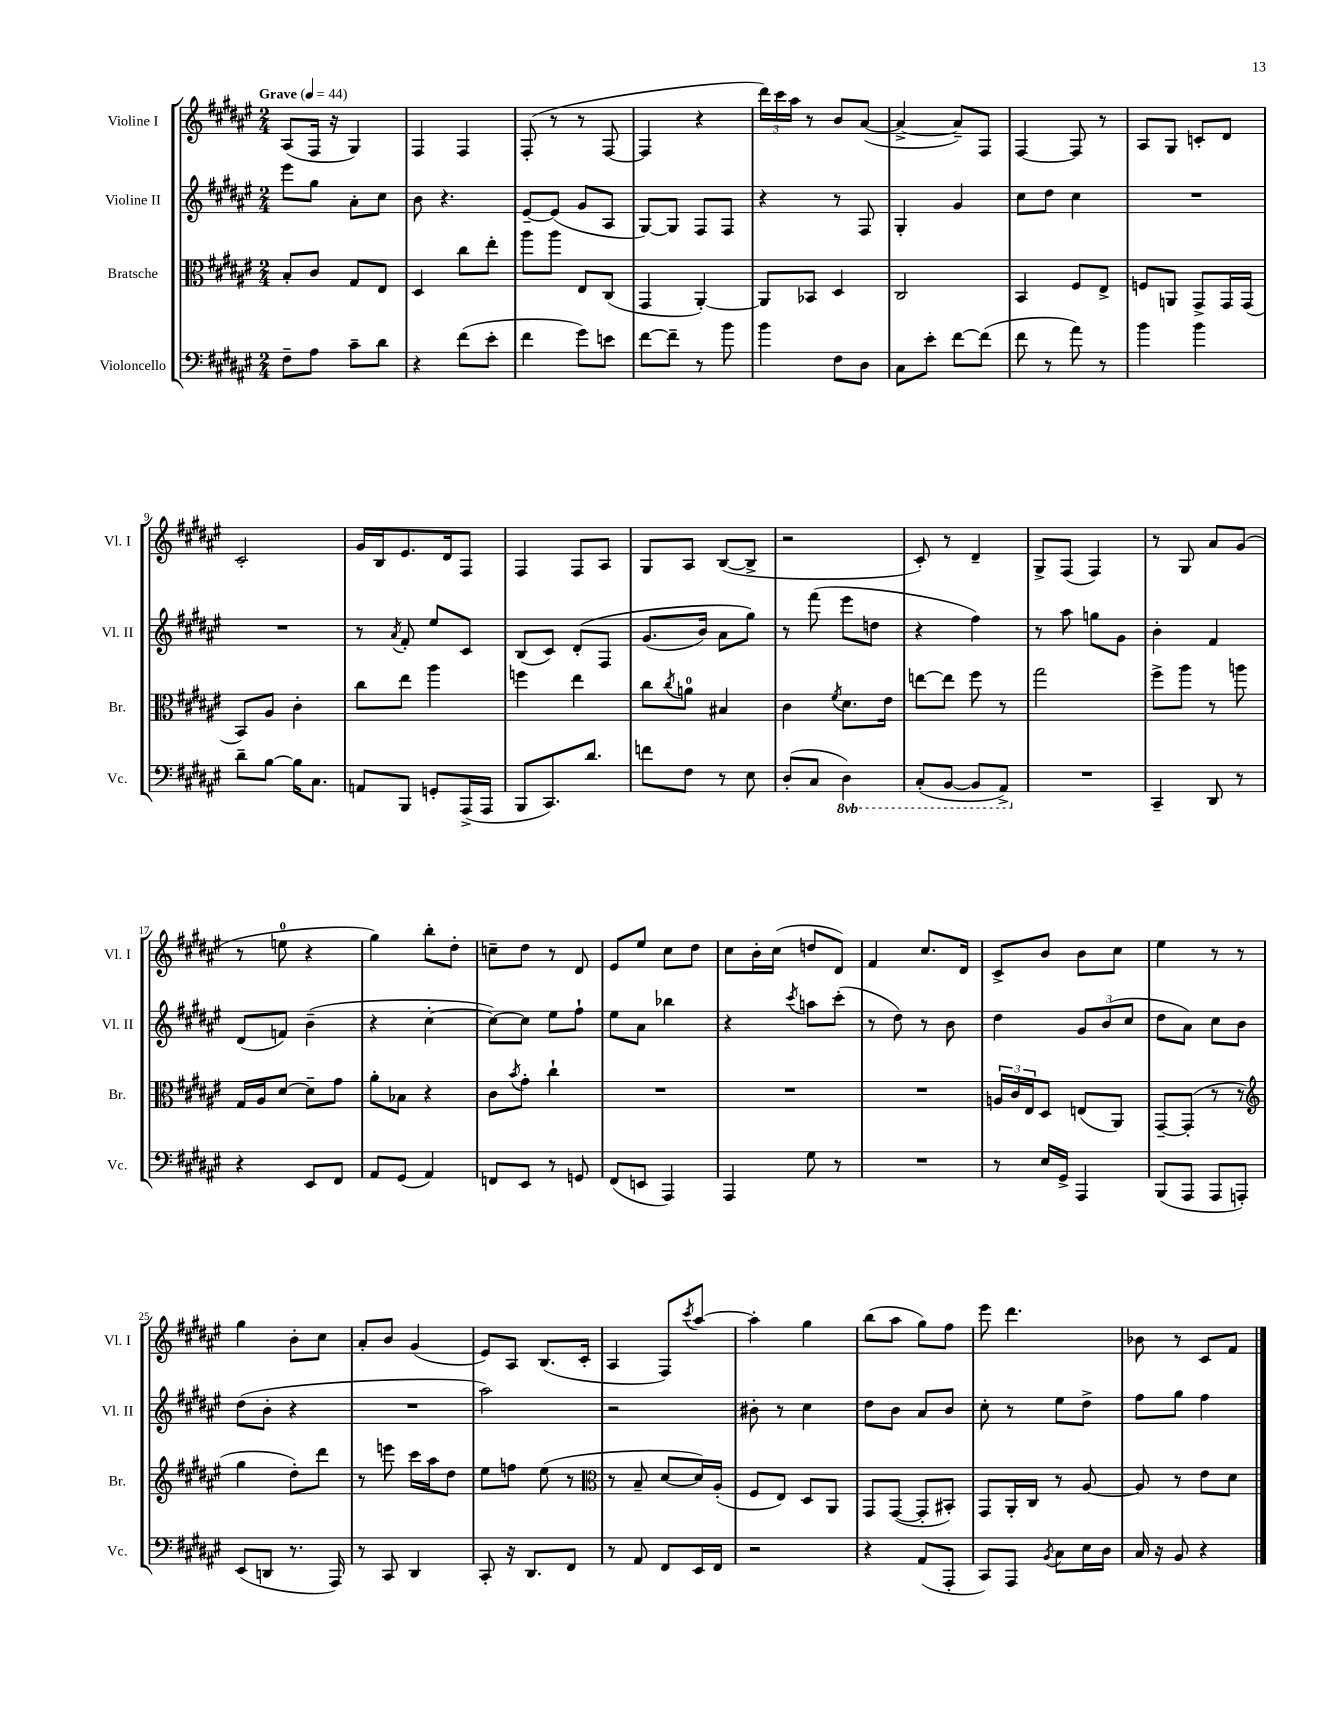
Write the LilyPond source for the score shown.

<<
\new StaffGroup <<
\new Staff = "s0" \with { instrumentName = "Violine I" shortInstrumentName = "Vl. I" } {
    \clef treble \key fis \major \numericTimeSignature \time 2/4 \tempo "Grave" 4 = 44
    ais8( fis16 r16 gis4) |
    fis4 fis4 |
    fis8-.( r8 r8 fis8~ |
    fis4 r4 |
    \tuplet 3/2 { dis'''16) cis'''16 ais''16 } r8 b'8 ais'8~( |
    ais'4~-> ais'8--) fis8 |
    fis4~ fis8 r8 |
    ais8 gis8 c'8-. dis'8 |
    cis'2-. |
    gis'16 b16 eis'8. dis'16 fis8 |
    fis4 fis8 ais8 |
    gis8 ais8 b8~( b8-> |
    r2 |
    cis'8-.) r8 dis'4-- |
    gis8-> fis8( fis4) |
    r8 gis8 ais'8 gis'8( |
    r8 e''8-0 r4 |
    gis''4) b''8-. dis''8-. |
    c''8-- dis''8 r8 dis'8 |
    eis'8 eis''8 cis''8 dis''8 |
    cis''8 b'16-. cis''16( d''8 dis'8) |
    fis'4 cis''8. dis'16 |
    cis'8-> b'8 b'8 cis''8 |
    eis''4 r8 r8 |
    gis''4 b'8-. cis''8 |
    ais'8-. b'8 gis'4( |
    eis'8) ais8 b8.( cis'16-. |
    ais4 fis8) \acciaccatura { cis'''8 } ais''8~ |
    ais''4-. gis''4 |
    b''8( ais''8 gis''8) fis''8 |
    eis'''8 dis'''4. |
    bes'8 r8 cis'8 fis'8 \bar "|." |
}
\new Staff = "s1" \with { instrumentName = "Violine II" shortInstrumentName = "Vl. II" } {
    \clef treble \key fis \major \numericTimeSignature \time 2/4
    eis'''8 gis''8 ais'8-. cis''8 |
    b'8 r4. |
    eis'8~-- eis'8( gis'8 ais8 |
    gis8~) gis8 fis8 fis8 |
    r4 r8 fis8 |
    gis4-. gis'4 |
    cis''8 dis''8 cis''4 |
    R2 |
    R2 |
    r8 \acciaccatura { ais'8 } fis'8-. eis''8 cis'8 |
    b8( cis'8) dis'8-.\( fis8 |
    gis'8.( b'16) ais'8 gis''8\) |
    r8 fis'''8( eis'''8 d''8 |
    r4 fis''4) |
    r8 ais''8 g''8 gis'8 |
    b'4-. fis'4 |
    dis'8( f'8) b'4--( |
    r4 cis''4~-. |
    cis''8~) cis''8 eis''8 fis''8-! |
    eis''8 ais'8 bes''4 |
    r4 \acciaccatura { cis'''8 } a''8 cis'''8-.( |
    r8 dis''8) r8 b'8 |
    dis''4 \tuplet 3/2 { gis'8 b'8( cis''8 } |
    dis''8 ais'8) cis''8 b'8 |
    dis''8( b'8-. r4 |
    R2 |
    ais''2) |
    r2 |
    bis'8-. r8 cis''4 |
    dis''8 b'8 ais'8 b'8 |
    cis''8-. r8 eis''8 dis''8-> |
    fis''8 gis''8 fis''4 \bar "|." |
}
\new Staff = "s2" \with { instrumentName = "Bratsche" shortInstrumentName = "Br." } {
    \clef alto \key fis \major \numericTimeSignature \time 2/4
    b8-. cis'8 gis8 eis8 |
    dis4 cis''8 eis''8-. |
    ais''8 ais''8 eis8 cis8( |
    gis,4 ais,4~-.) |
    ais,8 bes,8 dis4 |
    cis2 |
    b,4 fis8 eis8-> |
    f8 a,8 gis,8-> gis,16 gis,16( |
    b,8) ais8 cis'4-. |
    cis''8 eis''8 ais''4 |
    f''4 eis''4 |
    cis''8 \acciaccatura { cis''8 } a'8-0 bis4 |
    cis'4 \acciaccatura { fis'8 } dis'8. eis'16 |
    e''8~ e''8 fis''8 r8 |
    gis''2 |
    fis''8-> ais''8 r8 a''8 |
    gis16 ais16 dis'8~ dis'8-- gis'8 |
    ais'8-. bes8 r4 |
    cis'8 \acciaccatura { b'8 } gis'8-. cis''4-! |
    R2 |
    R2 |
    R2 |
    \tuplet 3/2 { a16 cis'16 eis16 } dis8 e8( ais,8) |
    gis,8~-- gis,8-.( r8 r8 |
    \clef treble gis''4 dis''8-.) dis'''8 |
    r8 e'''8 cis'''16 ais''16 dis''8 |
    eis''8 f''8 eis''8( r8 |
    \clef alto r8 b8-- dis'8~ dis'16) ais16-.( |
    fis8 eis8) dis8 ais,8 |
    gis,8 gis,8~( gis,8-. bis,8-.) |
    gis,8 ais,16-. cis16 r8 ais8~ |
    ais8 r8 eis'8 dis'8 \bar "|." |
}
\new Staff = "s3" \with { instrumentName = "Violoncello" shortInstrumentName = "Vc." } {
    \clef bass \key fis \major \numericTimeSignature \time 2/4 \set Staff.ottavationMarkups = #ottavation-simple-ordinals
    fis8-- ais8 cis'8-- dis'8 |
    r4 fis'8( eis'8-. |
    fis'4 gis'8) e'8 |
    fis'8~ fis'8-- r8 b'8 |
    b'4 fis8 dis8 |
    cis8 eis'8-. fis'8~ fis'8( |
    fis'8 r8 ais'8) r8 |
    b'4 b'4 |
    dis'8-- b8~ b16 cis8. |
    a,8 b,,8 g,8-. ais,,16->( ais,,16 |
    b,,8 cis,8.) dis'8. |
    f'8 fis8 r8 eis8 |
    dis8-.( cis8 \ottava #-1 dis,4) |
    cis,8-.( b,,8~ b,,8 ais,,8->) \ottava #0 |
    R2 |
    cis,4-- dis,8 r8 |
    r4 eis,8 fis,8 |
    ais,8 gis,8( ais,4) |
    f,8 eis,8 r8 g,8 |
    fis,8( e,8 ais,,4) |
    ais,,4 gis8 r8 |
    R2 |
    r8 eis16 gis,16-> ais,,4 |
    b,,8( ais,,8 ais,,8 a,,8-.) |
    eis,8( d,8 r8. ais,,16) |
    r8 cis,8 dis,4 |
    cis,8-. r16 dis,8. fis,8 |
    r8 ais,8 fis,8 eis,16 fis,16 |
    r2 |
    r4 ais,8( ais,,8-. |
    cis,8) ais,,8 \acciaccatura { b,8 } cis8 eis16 dis16 |
    cis16 r16 b,8 r4 \bar "|." |
}
>>
>>
